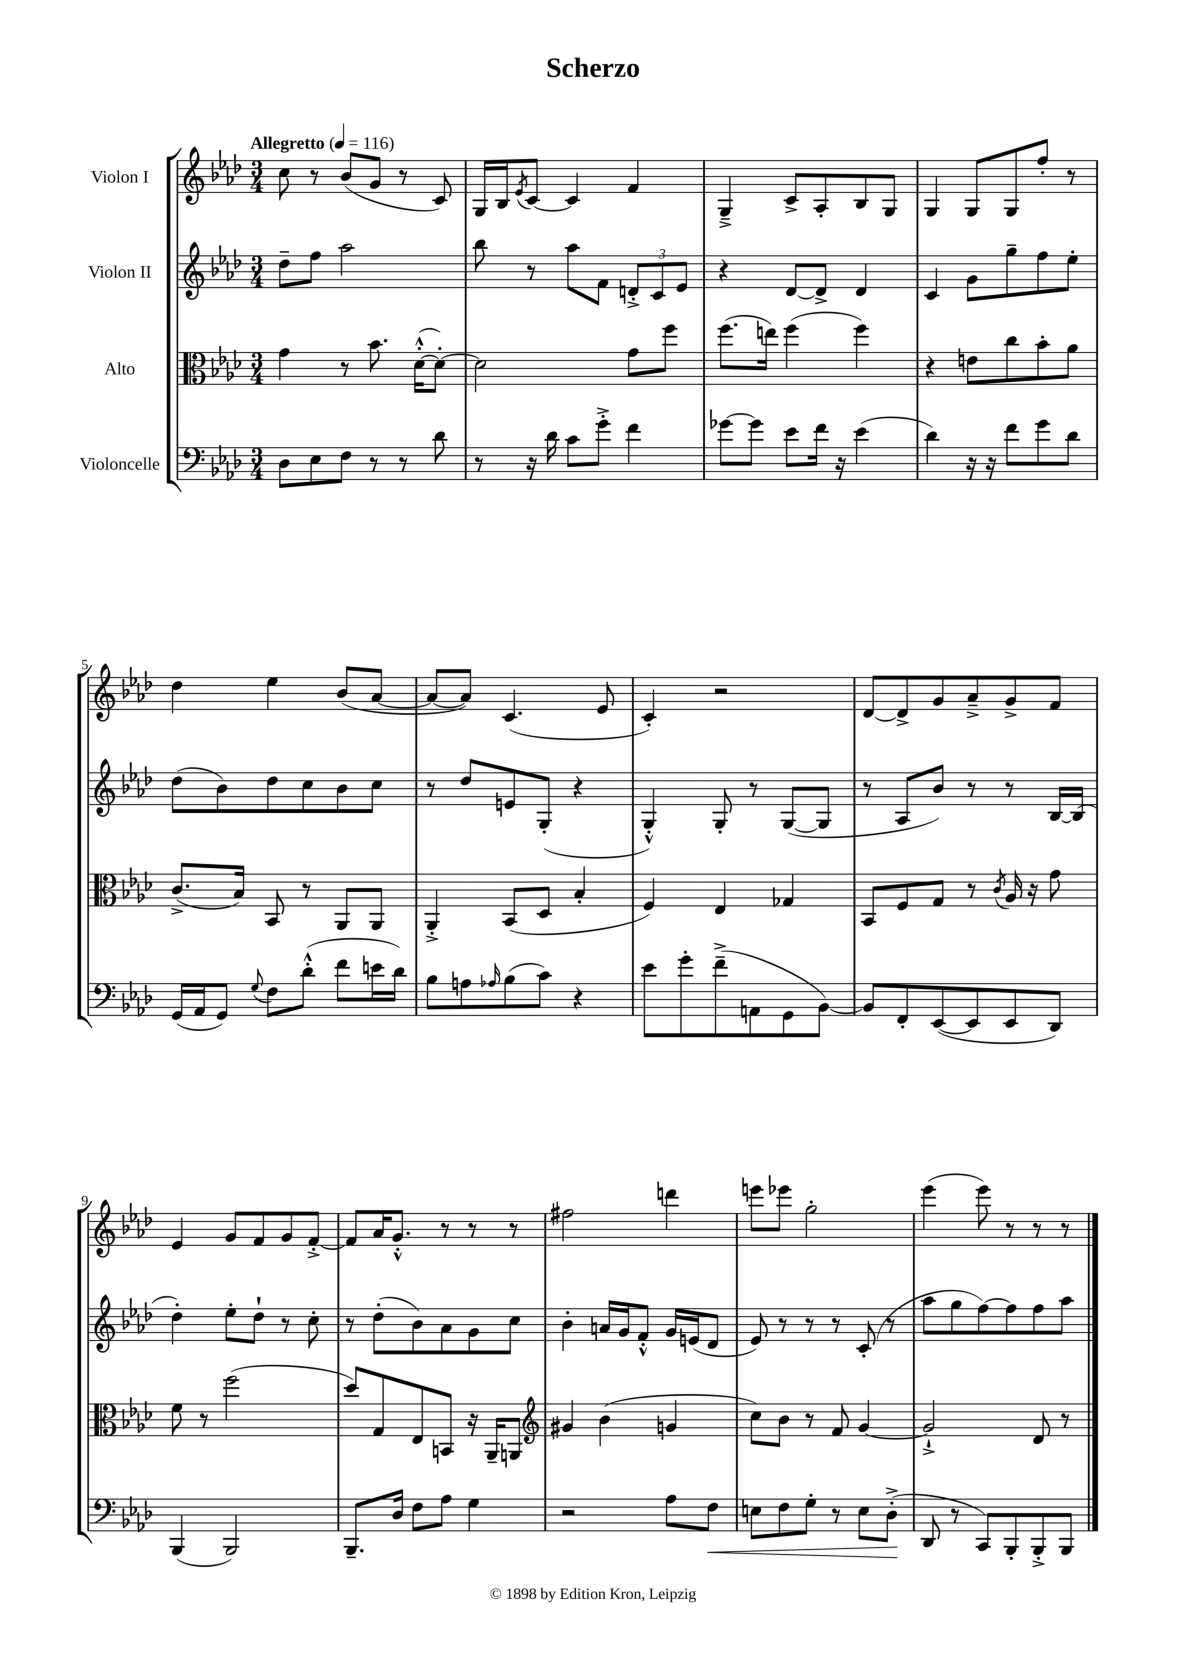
\header { title = "Scherzo" }
<<
\new StaffGroup <<
\new Staff = "s0" \with { instrumentName = "Violon I" } {
    \clef treble \key aes \major \numericTimeSignature \time 3/4 \tempo "Allegretto" 4 = 116
    c''8 r8 bes'8( g'8 r8 c'8) |
    g16 bes16 \acciaccatura { ees'8 } c'8~ c'4 f'4 |
    g4---> c'8-> aes8-. bes8 g8 |
    g4 g8 g8 f''8-. r8 |
    des''4 ees''4 bes'8( aes'8~ |
    aes'8~ aes'8) c'4.( ees'8 |
    c'4-.) r2 |
    des'8~ des'8-> g'8 aes'8---> g'8-> f'8 |
    ees'4 g'8 f'8 g'8 f'8~-.-> |
    f'8 aes'16 g'8.-.-^ r8 r8 r8 |
    fis''2 d'''4 |
    e'''8 ees'''8 g''2-. |
    ees'''4( ees'''8) r8 r8 r8 \bar "|." |
}
\new Staff = "s1" \with { instrumentName = "Violon II" } {
    \clef treble \key aes \major \numericTimeSignature \time 3/4
    des''8-- f''8 aes''2 |
    bes''8 r8 aes''8 f'8 \tuplet 3/2 { d'8-.-> c'8 ees'8 } |
    r4 des'8~ des'8-> des'4 |
    c'4 g'8 g''8-- f''8 ees''8-. |
    des''8( bes'8) des''8 c''8 bes'8 c''8 |
    r8 des''8 e'8 g8-.( r4 |
    g4-.-^) g8-. r8 g8~( g8 |
    r8 aes8 bes'8) r8 r8 bes16~ bes16( |
    des''4-.) ees''8-. des''8-! r8 c''8-. |
    r8 des''8-.( bes'8) aes'8 g'8 c''8 |
    bes'4-. a'16 g'16 f'8-.-^ g'16 e'16( des'8 |
    ees'8) r8 r8 r8 c'8-.( r8 |
    aes''8 g''8 f''8~) f''8 f''8 aes''8 \bar "|." |
}
\new Staff = "s2" \with { instrumentName = "Alto" } {
    \clef alto \key aes \major \numericTimeSignature \time 3/4
    g'4 r8 bes'8. des'16~-.-^( des'8~-.) |
    des'2 g'8 f''8 |
    f''8.( e''16) f''4( f''4) |
    r4 e'8 c''8 bes'8-. aes'8 |
    c'8.->( bes16) bes,8 r8 aes,8 aes,8 |
    aes,4-.-> bes,8( des8 bes4-. |
    f4) ees4 ges4 |
    bes,8 f8 g8 r8 \acciaccatura { c'8 } aes16 r16 g'8 |
    f'8 r8 f''2( |
    des''8) g8 ees8 b,8 r16 aes,16-- a,8 |
    \clef treble gis'4 bes'4( g'4 |
    c''8) bes'8 r8 f'8 g'4~ |
    g'2-!-> des'8 r8 \bar "|." |
}
\new Staff = "s3" \with { instrumentName = "Violoncelle" } {
    \clef bass \key aes \major \numericTimeSignature \time 3/4
    des8 ees8 f8 r8 r8 des'8 |
    r8 r16 des'16 c'8 g'8-.-> f'4 |
    ges'8~ ges'8 ees'8 f'16 r16 ees'4( |
    des'4) r16 r16 f'8 g'8 des'8 |
    g,16( aes,16 g,8) \appoggiatura { g8 } f8 des'8-.-^( f'8 e'16 des'16) |
    bes8 a8 \grace { aes16 } bes8( c'8) r4 |
    ees'8 g'8-. f'8--->( a,8 g,8 bes,8~) |
    bes,8 f,8-. ees,8~( ees,8 ees,8 des,8) |
    bes,,4( bes,,2) |
    bes,,8.-- des16 f8 aes8 g4 |
    r2 aes8 f8\< |
    e8 f8 g8-. r8 e8 des8-.->\!( |
    des,8 r8 c,8) bes,,8-. bes,,8-.-> bes,,8 \bar "|." |
}
>>
>>
